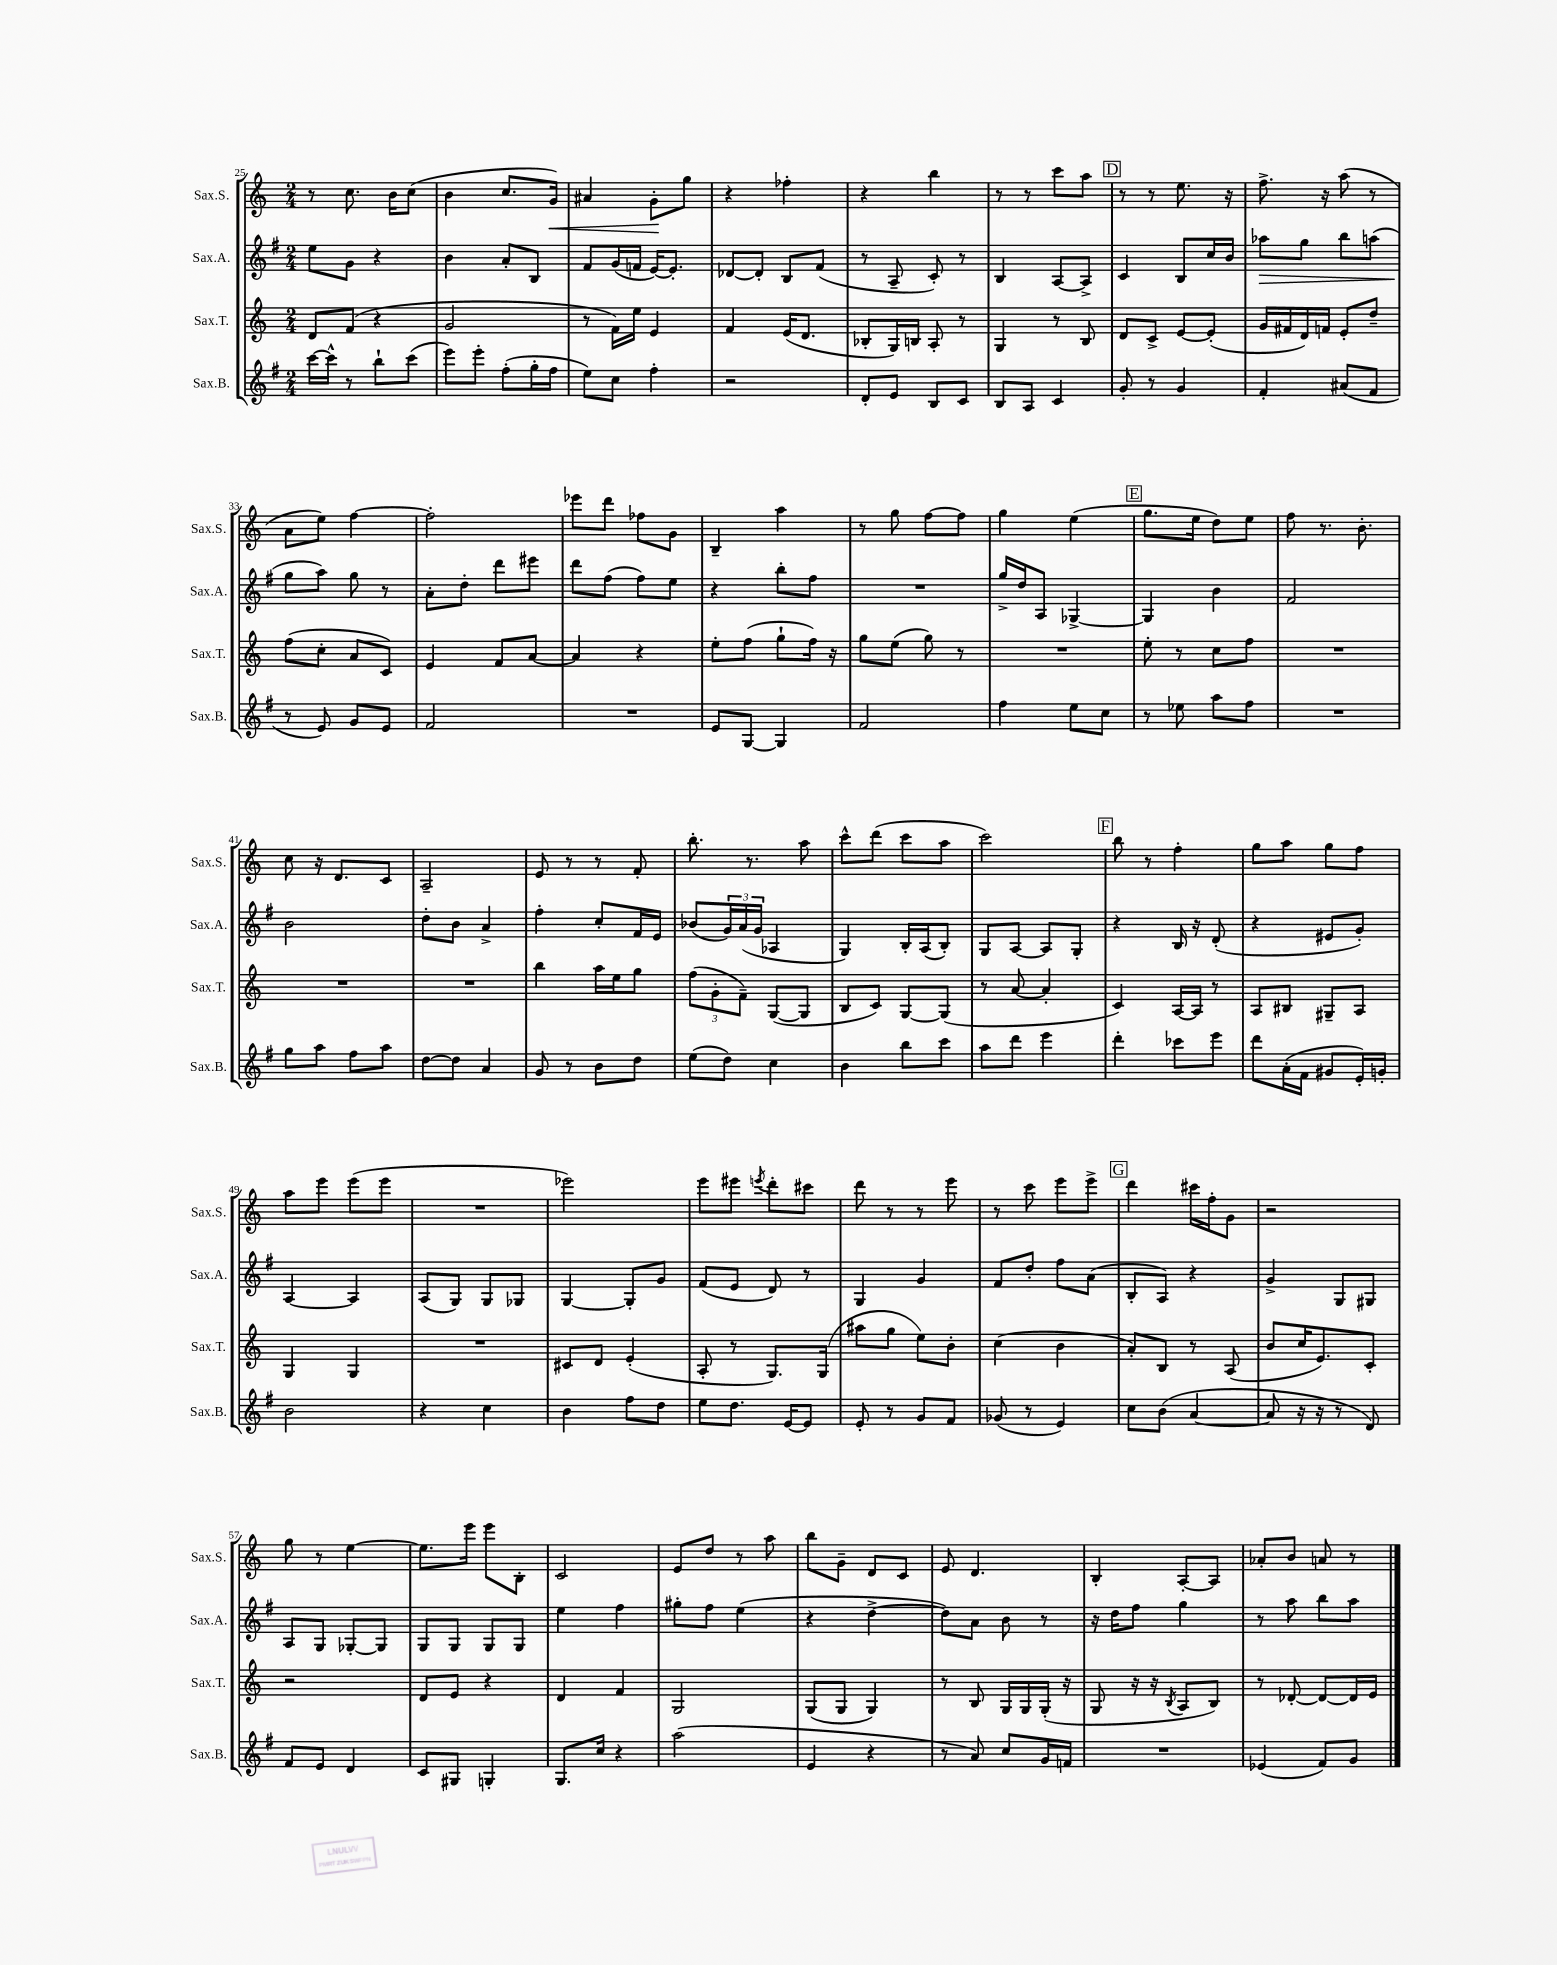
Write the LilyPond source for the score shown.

<<
\new StaffGroup <<
\new Staff = "s0" \with { instrumentName = "Sax.S." shortInstrumentName = "Sax.S." } {
    \clef treble \key c \major \numericTimeSignature \time 2/4
    r8 c''8. b'16 c''8( |
    b'4 c''8. g'16\<) |
    ais'4 g'8-.\! g''8 |
    r4 fes''4-. |
    r4 b''4 |
    r8 r8 c'''8 a''8 |
    \mark \markup { \box "D" } r8 r8 e''8. r16 |
    f''8.-> r16 a''8( r8 |
    a'8 e''8) f''4~ |
    f''2-. |
    ees'''8 d'''8 fes''8 g'8 |
    b4-- a''4 |
    r8 g''8 f''8~ f''8 |
    g''4 e''4( |
    \mark \markup { \box "E" } g''8. e''16 d''8) e''8 |
    f''8 r8. b'8.-. |
    c''8 r16 d'8. c'8 |
    a2-- |
    e'8 r8 r8 f'8-. |
    b''8.-. r8. a''8 |
    c'''8-^ d'''8( c'''8 a''8 |
    c'''2) |
    \mark \markup { \box "F" } b''8 r8 f''4-. |
    g''8 a''8 g''8 f''8 |
    a''8 e'''8 e'''8( e'''8 |
    R2 |
    ees'''2) |
    e'''8 eis'''8 \acciaccatura { e'''8 } d'''8-. cis'''8 |
    d'''8 r8 r8 e'''8 |
    r8 c'''8 e'''8 e'''8-> |
    \mark \markup { \box "G" } d'''4 cis'''16 f''16-. g'8 |
    r2 |
    g''8 r8 e''4~ |
    e''8. e'''16 e'''8 b8-. |
    c'2 |
    e'8 d''8 r8 a''8 |
    b''8 g'8-- d'8 c'8 |
    e'8 d'4. |
    b4-. a8~-. a8 |
    aes'8-. b'8 a'8 r8 \bar "|." |
}
\new Staff = "s1" \with { instrumentName = "Sax.A." shortInstrumentName = "Sax.A." } {
    \clef treble \key g \major \numericTimeSignature \time 2/4
    e''8 g'8 r4 |
    b'4 a'8-. b8 |
    fis'8 g'16( f'16 e'16~) e'8.-. |
    des'8~ des'8-. b8 fis'8( |
    r8 a8-- c'8-.) r8 |
    b4 a8~ a8-> |
    \mark \markup { \box "D" } c'4 b8 c''16 b'16 |
    aes''8\> g''8 b''8 a''8( |
    g''8\! a''8) g''8 r8 |
    a'8-. d''8-. d'''8 eis'''8 |
    d'''8 fis''8( fis''8) e''8 |
    r4 b''8-. fis''8 |
    R2 |
    g''16-> d''16 a8 ges4~-> |
    \mark \markup { \box "E" } ges4 b'4 |
    fis'2 |
    b'2 |
    d''8-. b'8 a'4-> |
    fis''4-. c''8-. fis'16 e'16 |
    bes'8( \tuplet 3/2 { g'16) a'16( g'16 } aes4 |
    g4) b16-. a16( b8-.) |
    g8 a8~ a8 g8-. |
    \mark \markup { \box "F" } r4 b16 r16 d'8-.( |
    r4 eis'8 g'8-.) |
    a4~ a4 |
    a8( g8) g8 ges8 |
    g4~ g8-. g'8 |
    fis'8( e'8 d'8) r8 |
    g4 g'4 |
    fis'8 d''8-. fis''8 a'8( |
    \mark \markup { \box "G" } b8-. a8) r4 |
    g'4-> g8 gis8 |
    a8 g8 ges8~-. ges8 |
    g8 g8 g8 g8 |
    e''4 fis''4 |
    gis''8-. fis''8 e''4( |
    r4 d''4~-> |
    d''8) a'8 b'8 r8 |
    r16 d''16 fis''8 g''4 |
    r8 a''8 b''8 a''8 \bar "|." |
}
\new Staff = "s2" \with { instrumentName = "Sax.T." shortInstrumentName = "Sax.T." } {
    \clef treble \key c \major \numericTimeSignature \time 2/4
    d'8 f'8( r4 |
    g'2 |
    r8 f'16) e''16 e'4 |
    f'4 e'16( d'8. |
    bes8-. g16) b16 a8-. r8 |
    g4 r8 b8 |
    \mark \markup { \box "D" } d'8 c'8-> e'8~ e'8-.( |
    g'16 fis'16 d'16) f'16 e'8-. d''8-- |
    f''8( c''8-. a'8 c'8) |
    e'4 f'8 a'8~ |
    a'4 r4 |
    e''8-. f''8( g''8-! f''16) r16 |
    g''8 e''8( g''8) r8 |
    R2 |
    \mark \markup { \box "E" } e''8-. r8 c''8 f''8 |
    R2 |
    R2 |
    R2 |
    b''4 a''16 e''16 g''8 |
    \tuplet 3/2 { f''8( g'8-. f'8--) } g8~( g8 |
    b8 c'8) g8~ g8( |
    r8 a'8~ a'4-. |
    \mark \markup { \box "F" } c'4) a16~ a16 r8 |
    a8 bis8 gis8-- a8 |
    g4 g4 |
    R2 |
    cis'8 d'8 e'4-.( |
    a8-. r8 g8.) g16( |
    ais''8 g''8 e''8) b'8-. |
    c''4( b'4 |
    \mark \markup { \box "G" } a'8-.) b8 r8 a8( |
    b'8 c''16 e'8.) c'8-. |
    r2 |
    d'8 e'8 r4 |
    d'4 f'4 |
    g2 |
    g8( g8 g4) |
    r8 b8 g16 g16 g16-.( r16 |
    g8 r16 r16 \acciaccatura { b8 } a8 b8) |
    r8 des'8~-. des'8~ des'16 e'16 \bar "|." |
}
\new Staff = "s3" \with { instrumentName = "Sax.B." shortInstrumentName = "Sax.B." } {
    \clef treble \key g \major \numericTimeSignature \time 2/4
    c'''16~ c'''16-^ r8 b''8-! c'''8( |
    e'''8) e'''8-. fis''8-.( g''16-. fis''16 |
    e''8) c''8 fis''4-. |
    r2 |
    d'8-. e'8 b8 c'8 |
    b8 a8 c'4 |
    \mark \markup { \box "D" } g'8-. r8 g'4 |
    fis'4-. ais'8( fis'8 |
    r8 e'8) g'8 e'8 |
    fis'2 |
    R2 |
    e'8 g8~ g4 |
    fis'2 |
    fis''4 e''8 c''8 |
    \mark \markup { \box "E" } r8 ees''8 a''8 fis''8 |
    R2 |
    g''8 a''8 fis''8 a''8 |
    d''8~ d''8 a'4 |
    g'8 r8 b'8 d''8 |
    e''8( d''8) c''4 |
    b'4 b''8 c'''8 |
    a''8 d'''8 e'''4 |
    \mark \markup { \box "F" } d'''4-. ces'''8 e'''8 |
    d'''8 a'16-.( fis'16 gis'8 e'16-.) g'16-. |
    b'2 |
    r4 c''4 |
    b'4 fis''8 d''8 |
    e''8 d''8. e'16~ e'8 |
    e'8-. r8 g'8 fis'8 |
    ges'8( r8 e'4) |
    \mark \markup { \box "G" } c''8 b'8( a'4~ |
    a'8 r16 r16 r8 d'8) |
    fis'8 e'8 d'4 |
    c'8 gis8 g4-. |
    g8. c''16 r4 |
    a''2( |
    e'4 r4 |
    r8 a'8) c''8 g'16 f'16 |
    R2 |
    ees'4( fis'8) g'8 \bar "|." |
}
>>
>>
\layout { \context { \Score currentBarNumber = #25 } }
